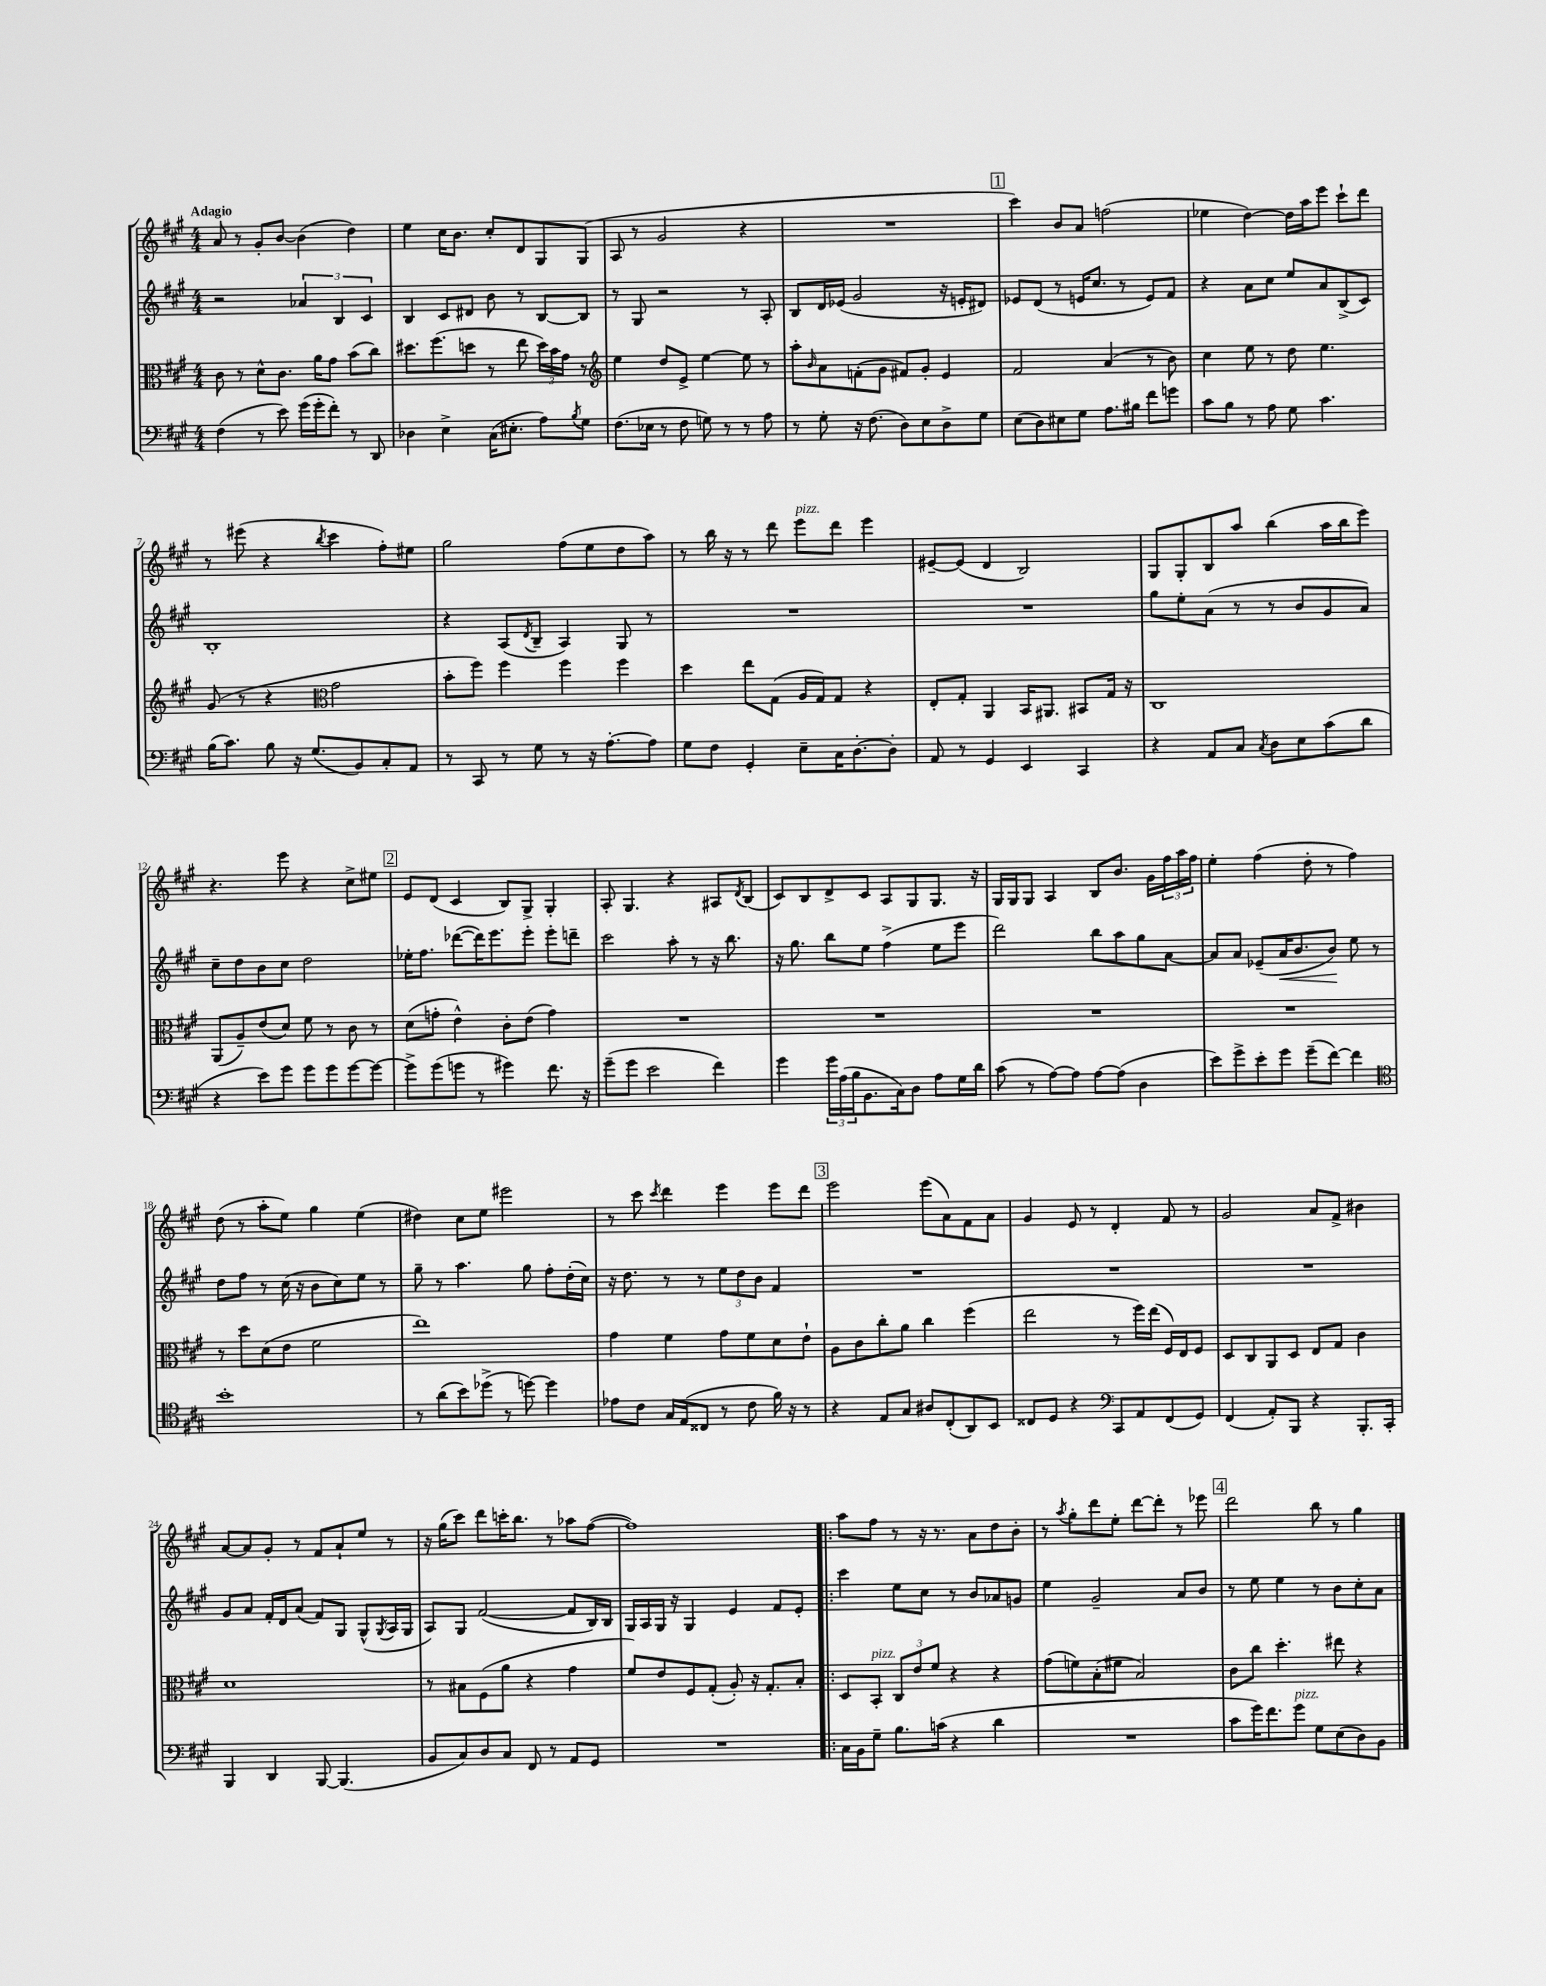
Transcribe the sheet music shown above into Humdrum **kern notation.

**kern	**kern	**kern	**kern
*staff4	*staff3	*staff2	*staff1
*clefF4	*clefC3	*clefG2	*clefG2
*k[f#c#g#]	*k[f#c#g#]	*k[f#c#g#]	*k[f#c#g#]
*M4/4	*M4/4	*M4/4	*M4/4
(4F#	8c#	2r	8a
.	8r	.	8r
8r	8d^^	.	8g#'
8e)	8.c#	.	[8b
(16g#	.	6a-	(4b]
16g#'	16a	.	.
8f#')	8g#	.	.
.	.	6B	.
8r	(8b	.	4dd)
.	.	6c#	.
8DD	8cc#)	.	.
=	=	=	=
4D-	8.dd#	4B	4ee
.	(8.ff#	.	.
4E^	.	8c#	16cc#
.	.	.	8.b
.	8dd	8d#	.
(16C#	8r	8b	8cc#'
8.E#'	.	.	.
.	8ee	8r	8d
8A)	24dd)	[8B	8G#
.	24b	.	.
.	24g#	.	.
8qB	.	.	.
8G#	8r	8B]	(8G#
=	=	=	=
*	*clefG2	*	*
(8.F#	4ee	8r	8A
.	.	8G#	8r
16E-	.	.	.
8r	8dd	2r	2g#
8F#	8e^	.	.
8G)	[4ee	.	.
8r	.	.	.
8r	8ee]	8r	4r
8A	8r	8A'	.
=	=	=	=
8r	8aa'	8B	1r
.	16qqb	.	.
8G#'	8a	16d	.
.	.	(16e-	.
16r	(8f'	2g#	.
(8.F#	.	.	.
.	8g#	.	.
8D)	8f#)	.	.
8E	8g#'	.	.
8D^	4e	16r	.
.	.	16e'	.
8G#	.	8d#)	.
=	=	=	=
(8E	2f#	8e-	4ccc#)
8D)	.	(8d	.
8E#	.	8r	8b
8G#	.	16e	8a
.	.	8.cc#	.
8.A	(4a	.	(2ff
.	.	8r	.
16B#	.	.	.
8f#	8r	8e)	.
8g	8b)	8f#	.
=	=	=	=
8c#	4cc#	4r	4ee-
8B	.	.	.
8r	8ee	8a	[4dd)
8A	8r	8cc#	.
8G#	8dd	8ee	16dd]
.	.	.	16aa
4.c#	4.ee	8a	8eee
.	.	(8B^	8ccc#`
.	.	8c#)	8ddd
=	=	=	=
(16B	(8g#	1B'	8r
8.c#)	.	.	.
.	8r	.	(8eee#
8B	4r	.	4r
16r	.	.	.
(8.G#	.	.	.
*	*clefC3	*	*
.	.	.	8qbb
.	2g#	.	4ccc#
8BB)	.	.	.
8C#'	.	.	8ff#')
8AA	.	.	8ee#
=	=	=	=
8r	8b'	4r	2gg#
8CC#	8ff#)	.	.
8r	4ff#	(8A	.
.	.	8qd	.
8G#	.	8B~	.
8r	4ff#	4A)	(8ff#
16r	.	.	8ee
[8.A'	.	.	.
.	4ff#	8G#	8dd
8A]	.	8r	8aa)
=	=	=	=
8G#	4dd	1r	8r
8F#	.	.	16bb
.	.	.	16r
4GG#'	8ee	.	8r
.	(8G#	.	8ddd
8E~	16A	.	8eee
.	16G#)	.	.
16C#	8G#	.	8ddd
[8.D'	.	.	.
.	4r	.	4eee
8D']	.	.	.
=	=	=	=
8AA	8E'	1r	[8e#~
8r	8G#'	.	(8e#]
4GG#	4AA	.	4d
4EE	16BB	.	2B)
.	8.AA#	.	.
4CC#	8BB#	.	.
.	16G#	.	.
.	16r	.	.
=	=	=	=
4r	1C#	8gg#	8G#
.	.	8ee'	8G#'
8AA	.	(8a	8B
8C#	.	8r	8aa
8qC#	.	.	.
8D	.	8r	(4bb
8E	.	8b	.
(8c#	.	8g#	16aa
.	.	.	16bb
8d	.	8a)	8eee)
=	=	=	=
4r	(8AA	8cc#~	4.r
.	8A~)	8dd	.
8e)	(8e	8b	.
8g#	8d)	8cc#	8eee
8g#	8f#	2dd	4r
8g#	8r	.	.
[8g#	8c#	.	8cc#^
8g#_	8r	.	8ee#
=	=	=	=
8g#^]	(8d	16ee-'	8e
.	.	8.ff#	.
(8g#	8g'	.	(8d
8g	4e^^)	([8ddd-	4c#
8r	.	16ddd-])	.
.	.	8.eee	.
4g#)	8c#'	.	8B)
.	(8e	8eee'	8G#^
8.f#	4g)	8eee'	4G#'
.	.	8ddd~	.
16r	.	.	.
=	=	=	=
(8g#~	1r	2ccc#	8A'
8g#	.	.	4.G#
2e	.	.	.
.	.	8aa'	4r
.	.	8r	.
4f#)	.	16r	8A#
.	.	8.bb	.
.	.	.	8qd
.	.	.	(8B
=	=	=	=
4g#	1r	16r	8c#)
.	.	8.gg#	.
.	.	.	8B
24g#	.	8bb	8d^
(24A	.	.	.
24B	.	.	.
8.BB	.	8ee	8c#
.	.	(4ff#^	8A
16C#)	.	.	.
8D	.	.	8G#
8A	.	8ee	8.G#
16G#	.	8eee	.
16d	.	.	16r
=	=	=	=
(8c#	1r	2ddd)	16G#
.	.	.	16G#
8r	.	.	8G#
[8A)	.	.	4A
8A]	.	.	.
[8A	.	8bb	8B
(8A]	.	8aa	8.b
4D	.	8gg#	.
.	.	.	16g#
.	.	[8a	24ff#
.	.	.	24aa
.	.	.	24ff#
=	=	=	=
8e)	1r	8a]	4ee'
8g#^	.	8a	.
8e'	.	(8e-~	(4ff#
8g#	.	16a	.
.	.	8.b	.
(8g#~	.	.	8dd'
[8f#)	.	8b)	8r
4f#]	.	8ee	4ff#)
.	.	8r	.
=	=	=	=
*clefC4	*	*	*
1b'	8r	8dd	(8dd
.	8dd	8ff#	8r
.	(8d	8r	8aa'
.	8e	(16cc#	8ee)
.	.	16r	.
.	2f#	8b	4gg#
.	.	8cc#)	.
.	.	8ee	(4ee
.	.	8r	.
=	=	=	=
8r	1ee)	8gg#~	4dd#)
(8a	.	8r	.
8b)	.	4.aa	8cc#
(8dd-^	.	.	8ee
8r	.	.	2eee#
[8dd)	.	8gg#	.
4dd]	.	8ff#'	.
.	.	(16dd'	.
.	.	16cc#)	.
=	=	=	=
8e-	4g#	16r	8r
.	.	8.dd	.
8c#	.	.	8ccc#
.	.	.	8qccc#
16G#	4f#	8r	4ddd
(16E	.	.	.
8C##	.	8r	.
8r	8g#	12ee	4eee
.	.	12dd	.
8c#	8f#	.	.
.	.	12b	.
16f#)	8d	4f#	8eee
16r	.	.	.
8r	8e`	.	8ddd
=	=	=	=
4r	8A	1r	2eee
.	8c#	.	.
8E	8cc#'	.	.
8G#	8a	.	.
8A#	4cc#	.	(8eee
(8C#'	.	.	8a)
8AA)	(4ff#	.	8f#
8BB	.	.	8a
=	=	=	=
8C##	2ee	1r	4g#
8D	.	.	.
4r	.	.	8e
.	.	.	8r
*clefF4	*	*	*
8CC#	8r	.	4d'
8AA	16ff#)	.	.
.	(16ee	.	.
(8FF#	16F#)	.	8f#
.	16E	.	.
8GG#)	8F#	.	8r
=	=	=	=
(4FF#	8D	1r	2g#
.	8C#	.	.
8AA')	8AA	.	.
8BBB	8D	.	.
4r	8E	.	8a
.	8G#	.	8f#^
8.BBB'	4c#	.	4b#
16CC#'	.	.	.
=	=	=	=
4BBB	1d	8g#	[8a
.	.	8a	8a]
4DD	.	16f#'	8g#'
.	.	16d	.
.	.	(8a	8r
[8BBB	.	8f#)	8f#
(4.BBB]	.	8G#	8a`
.	.	(8G#^^	8ee
.	.	8qG#	.
.	.	16A	8r
.	.	16G#	.
=	=	=	=
8BB	8r	8A)	16r
.	.	.	(16gg#
8C#)	8B#	8G#	8ccc#)
8D	(8F#	([2f#	8ddd
8C#	8a	.	16ccc'
.	.	.	8.bb
8FF#	4r	.	.
8r	.	.	8r
8AA	4g#	8f#]	8aa-
8GG#	.	16B)	([8ff#
.	.	16B	.
=	=	=	=
1r	8f#)	16G#	1ff#])
.	.	16A	.
.	8e	16G#	.
.	.	16r	.
.	8F#	4G#	.
.	(8G#'	.	.
.	8A')	4e	.
.	16r	.	.
.	8.G#'	.	.
.	.	8f#	.
.	8B'	8e'	.
=!|:	=!|:	=!|:	=!|:
16C#	8D	4ccc#	8aa
16BB	.	.	.
8G#~	8BB'	.	8ff#
8.B	12C#	8ee	8r
.	12e	.	.
.	.	8cc#	16r
.	12f#	.	.
(16c	.	.	8.r
4r	4r	8r	.
.	.	8b	8a
4d	4r	8a-	8dd
.	.	8g	8b'
=	=	=	=
1r	(8g#	4ee	8r
.	.	.	8qaa
.	8f)	.	8gg#'
.	(8B'	2g#~	8ddd
.	8f#	.	8ee'
.	2B)	.	[8ddd
.	.	.	8ddd']
.	.	8a	8r
.	.	8b	8eee-
=	=	=	=
8c#	8c#	8r	2ddd
16g#)	8cc#	8ee	.
8.f#	.	.	.
.	4.dd'	4ee	.
8g#	.	.	.
8G#	.	8r	8bb
(8E	8ee#	8b	8r
8D)	4r	8cc#'	4gg#
8BB	.	8a	.
==	==	==	==
*-	*-	*-	*-
